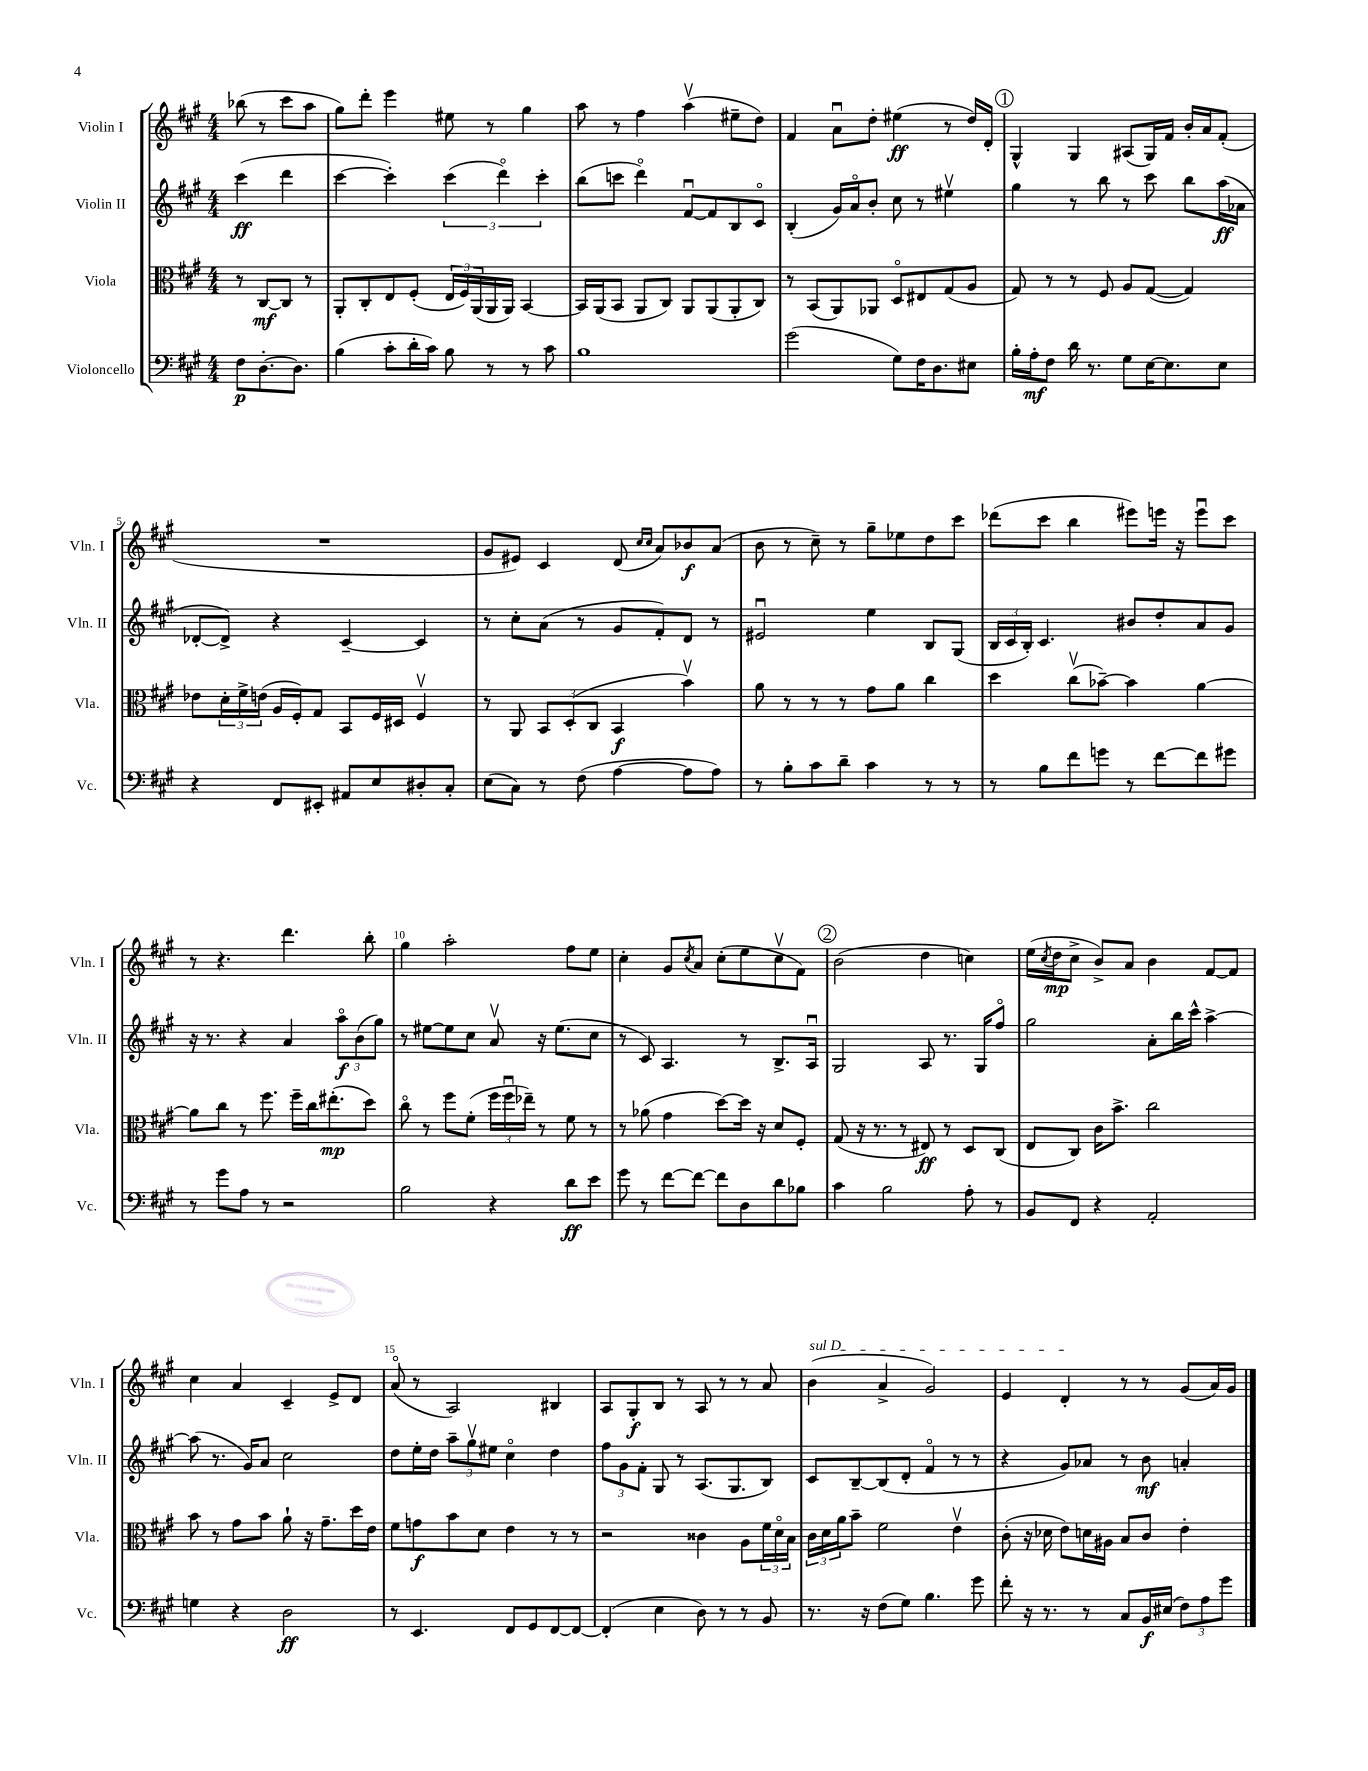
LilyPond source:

<<
\new StaffGroup <<
\new Staff = "s0" \with { instrumentName = "Violin I" shortInstrumentName = "Vln. I" } {
    \clef treble \key a \major \numericTimeSignature \time 4/4 \partial 2
    bes''8( r8 cis'''8 a''8 |
    gis''8) d'''8-. e'''4 eis''8 r8 gis''4 |
    a''8 r8 fis''4 a''4\upbow( eis''8-- d''8) |
    fis'4 a'8\downbow d''8-. eis''4\ff( r8 d''16) d'16-. |
    \mark \markup { \circle "1" } gis4-^ gis4 ais8( gis16) fis'16 b'16-. a'16 fis'8-.( |
    R1 |
    gis'8 eis'8) cis'4 d'8( \grace { cis''16 cis''16 } a'8) bes'8\f a'8( |
    b'8 r8 cis''8--) r8 gis''8-- ees''8 d''8 cis'''8 |
    des'''8( cis'''8 b''4 eis'''8) e'''16 r16 e'''8\downbow cis'''8 |
    r8 r4. d'''4. b''8-. |
    gis''4 a''2-. fis''8 e''8 |
    cis''4-. gis'8 \acciaccatura { cis''8 } a'8 cis''8-.( e''8 cis''8\upbow fis'8) |
    \mark \markup { \circle "2" } b'2( d''4 c''4) |
    e''16( \acciaccatura { cis''8 } d''16\mp cis''8-> b'8->) a'8 b'4 fis'8~ fis'8 |
    cis''4 a'4 cis'4-- e'8-> d'8 |
    a'8\flageolet( r8 a2) bis4 |
    a8 gis8-.\f b8 r8 a8 r8 r8 a'8 |
    \once \override TextSpanner.bound-details.left.text = \markup { \italic "sul D" } b'4\startTextSpan( a'4-> gis'2) |
    e'4 d'4-.\stopTextSpan r8 r8 gis'8( a'16) gis'16 \bar "|." |
}
\new Staff = "s1" \with { instrumentName = "Violin II" shortInstrumentName = "Vln. II" } {
    \clef treble \key a \major \numericTimeSignature \time 4/4 \partial 2
    cis'''4\ff( d'''4 |
    cis'''4~ cis'''4-.) \tuplet 3/2 { cis'''4( d'''4\flageolet) cis'''4-. } |
    b''8( c'''8 d'''4\flageolet) fis'8~\downbow fis'8 b8 cis'8\flageolet |
    b4-.( gis'16) a'16\flageolet b'8-. cis''8 r8 eis''4\upbow |
    \mark \markup { \circle "1" } gis''4 r8 b''8 r8 cis'''8 b''8 a''16\ff( aes'16 |
    des'8~-. des'8->) r4 cis'4~-- cis'4 |
    r8 cis''8-. a'8( r8 gis'8 fis'8-.) d'8 r8 |
    eis'2\downbow e''4 b8 gis8( |
    \tuplet 3/2 { b16 cis'16 b16-.) } cis'4. bis'8 d''8-. a'8 gis'8 |
    r16 r8. r4 a'4 \tuplet 3/2 { a''8\flageolet\f b'8( gis''8) } |
    r8 eis''8~ eis''8 cis''8 a'8\upbow r16 eis''8.( cis''8 |
    r8 cis'8) a4. r8 b8.-> a16\downbow |
    \mark \markup { \circle "2" } gis2 a8 r8. gis16 fis''8\flageolet |
    gis''2 a'8-. b''16 cis'''16-^ a''4~-> |
    a''8( r8. gis'16) a'8 cis''2 |
    d''8 e''16-. d''16 \tuplet 3/2 { a''8-- gis''8\upbow eis''8 } cis''4\flageolet d''4 |
    \tuplet 3/2 { fis''8 gis'8 fis'8-. } gis8 r8 a8.( gis8. b8) |
    cis'8 b8~-- b8( d'8-. fis'4\flageolet r8 r8 |
    r4 gis'8) aes'8 r8 b'8\mf a'4-. \bar "|." |
}
\new Staff = "s2" \with { instrumentName = "Viola" shortInstrumentName = "Vla." } {
    \clef alto \key a \major \numericTimeSignature \time 4/4 \partial 2
    r8 cis8~\mf cis8 r8 |
    a,8-. cis8-. e8 fis8-.( \tuplet 3/2 { e16 fis16) a,16( } a,16 a,16) b,4~ |
    b,16 a,16( b,8 a,8 cis8) a,8 a,8( a,8-. cis8) |
    r8 b,8( a,8) aes,8 d8\flageolet eis8 gis8( a8 |
    \mark \markup { \circle "1" } gis8) r8 r8 fis8 a8 gis8~( gis4) |
    ees'8 \tuplet 3/2 { d'16-. fis'16-> e'16( } a16 fis16-.) gis8 b,8 fis16 dis16 fis4\upbow |
    r8 a,8 \tuplet 3/2 { b,8 d8-.( cis8 } b,4\f b'4\upbow) |
    a'8 r8 r8 r8 gis'8 a'8 cis''4 |
    d''4 cis''8\upbow( bes'8~--) bes'4 a'4~ |
    a'8 cis''8 r8 fis''8. fis''16-- cis''16 eis''8.-.\mp( d''8) |
    cis''8\flageolet r8 fis''8 fis'8-.( \tuplet 3/2 { fis''16 fis''16\downbow ees''16--) } r8 fis'8 r8 |
    r8 aes'8( gis'4 d''8~) d''16 r16 d'8 fis8-. |
    \mark \markup { \circle "2" } gis8( r16 r8. r8 eis8\ff) r8 d8 cis8( |
    e8 cis8) cis'16 b'8.-> cis''2 |
    b'8 r8 gis'8 b'8 a'8-! r16 gis'8.-- d''16 e'16 |
    fis'8 g'8\f b'8 d'8 e'4 r8 r8 |
    r2 cisis'4 a8 \tuplet 3/2 { fis'16 d'16\flageolet b16 } |
    \tuplet 3/2 { cis'16 d'16 a'16 } b'8-- fis'2 e'4\upbow |
    cis'8-.( r16 des'16 e'8) d'16 ais16 b8 cis'8 e'4-. \bar "|." |
}
\new Staff = "s3" \with { instrumentName = "Violoncello" shortInstrumentName = "Vc." } {
    \clef bass \key a \major \numericTimeSignature \time 4/4 \partial 2
    fis8\p d8.~-. d8. |
    b4( cis'8-. d'16-. cis'16) b8 r8 r8 cis'8 |
    b1 |
    gis'2( gis8) fis16 d8. eis8 |
    \mark \markup { \circle "1" } b16-. a16-.\mf fis8 d'16 r8. gis8 e16~ e8. e8 |
    r4 fis,8 eis,8-. ais,8 e8 dis8-. cis8-. |
    e8( cis8) r8 fis8( a4~ a8 a8) |
    r8 b8-. cis'8 d'8-- cis'4 r8 r8 |
    r8 b8 fis'8 g'8 r8 fis'8~ fis'8 gis'8 |
    r8 gis'8 a8 r8 r2 |
    b2 r4 d'8\ff e'8 |
    gis'8 r8 fis'8~ fis'8~ fis'8 d8 d'8 bes8 |
    \mark \markup { \circle "2" } cis'4 b2 a8-. r8 |
    b,8 fis,8 r4 a,2-. |
    g4 r4 d2\ff |
    r8 e,4. fis,8 gis,8 fis,8~ fis,8~ |
    fis,4-.( e4 d8) r8 r8 b,8 |
    r8. r16 fis8( gis8) b4. gis'8 |
    fis'8-. r16 r8. r8 cis8 b,16\f eis16( \tuplet 3/2 { fis8) a8 gis'8 } \bar "|." |
}
>>
>>
\layout { \context { \Score \override BarNumber.break-visibility = ##(#f #t #t) barNumberVisibility = #(every-nth-bar-number-visible 5) } }
